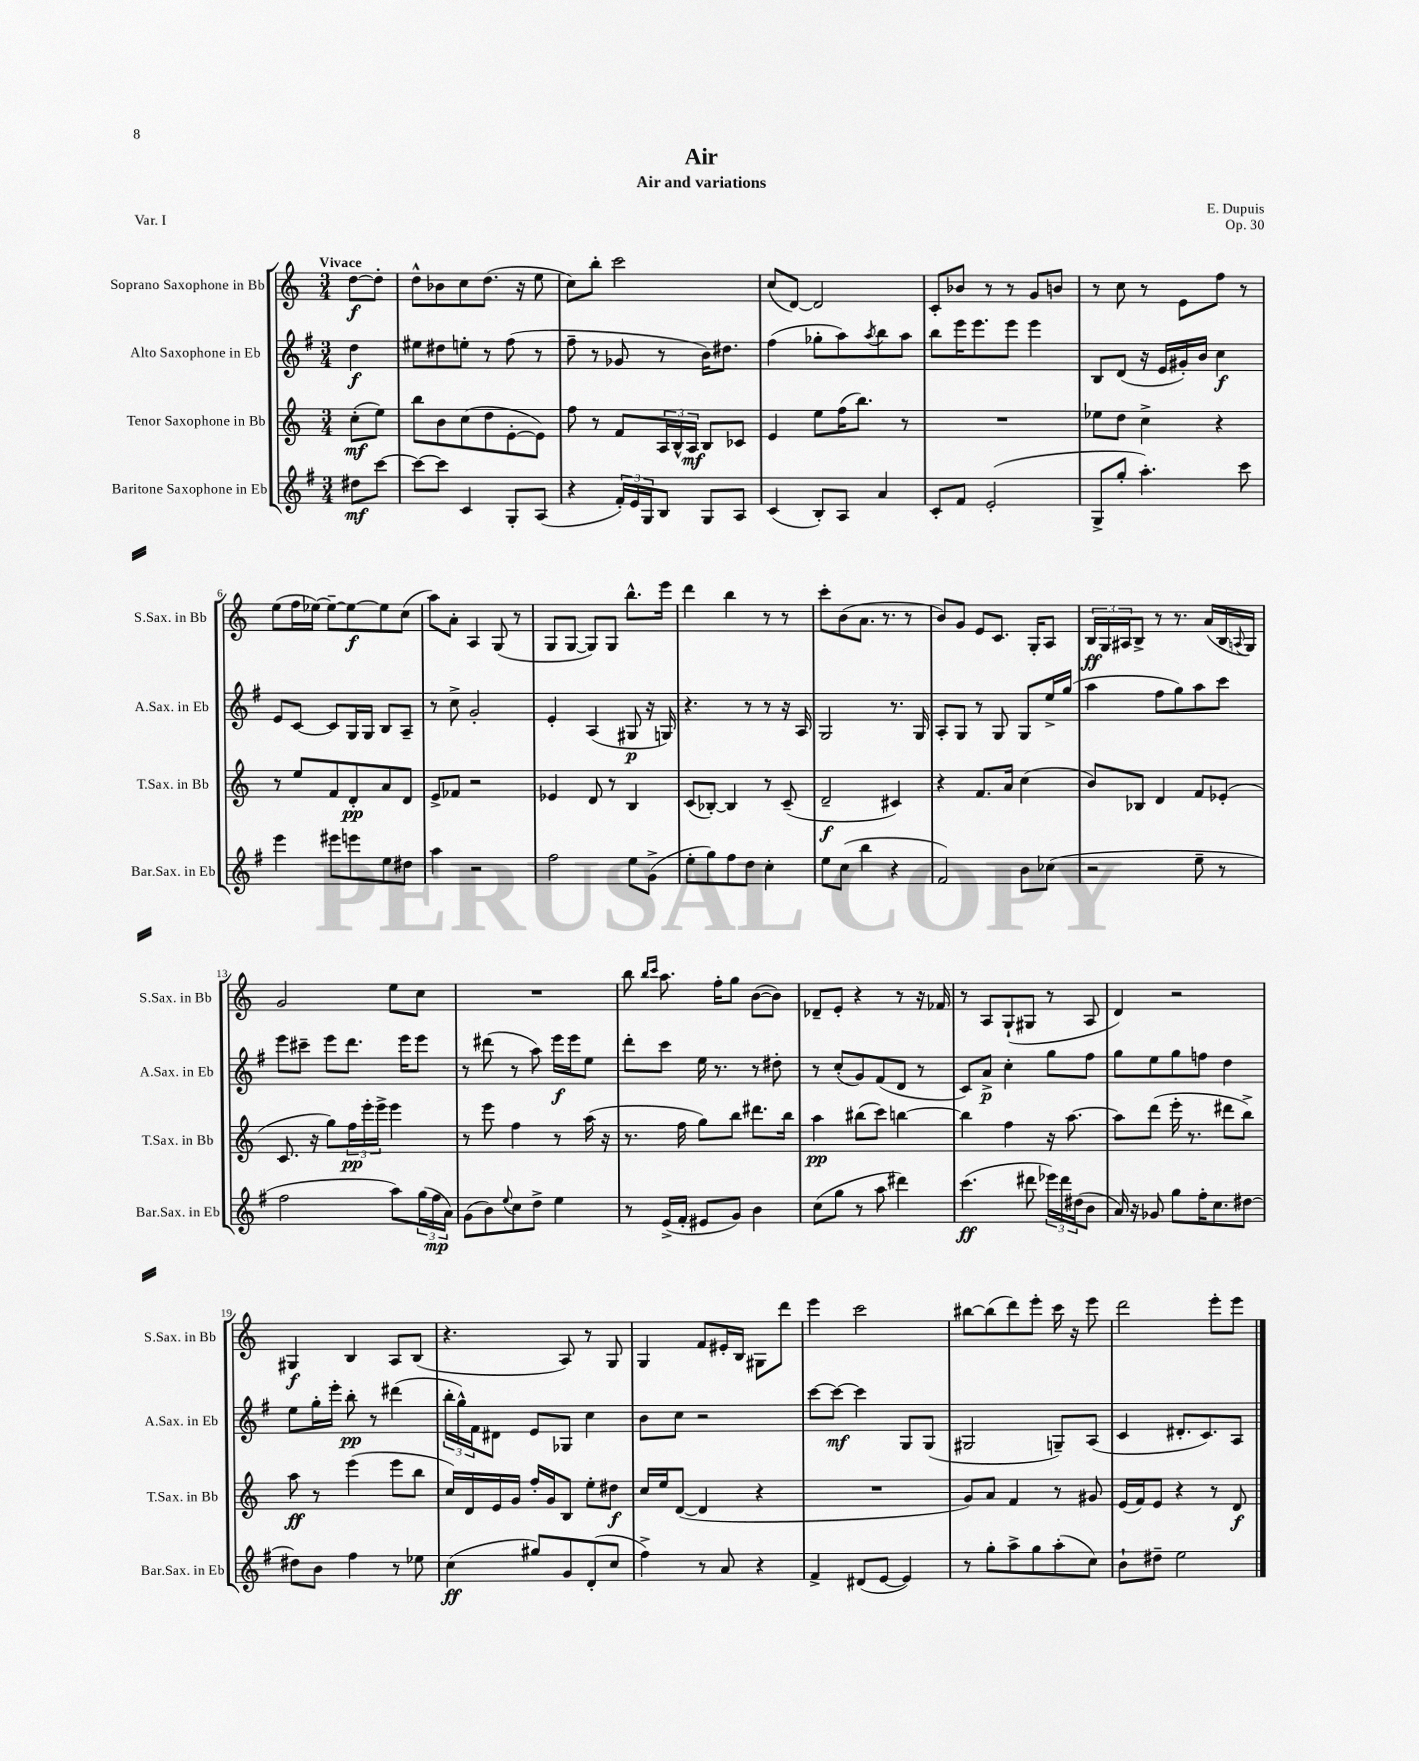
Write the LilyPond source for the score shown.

\header { title = "Air" composer = "E. Dupuis" subtitle = "Air and variations" opus = "Op. 30" piece = "Var. I" }
<<
\new StaffGroup <<
\new Staff = "s0" \with { instrumentName = "Soprano Saxophone in Bb" shortInstrumentName = "S.Sax. in Bb" } {
    \clef treble \key c \major \numericTimeSignature \time 3/4 \partial 4 \tempo "Vivace"
    d''8~\f d''8-. |
    d''8-^ bes'8 c''8 d''8.( r16 e''8 |
    c''8) b''8-. c'''2 |
    c''8( d'8~) d'2 |
    c'8-. bes'8 r8 r8 g'8 b'8 |
    r8 c''8 r8 e'8 f''8 r8 |
    e''8( f''16 ees''16~) ees''8~-- ees''8~\f ees''8 c''8( |
    a''8) a'8-. a4 g8( r8 |
    g8 g8~ g8) g8 b''8.-^ e'''16 |
    d'''4 b''4 r8 r8 |
    c'''8-. b'8( a'8. r8. r8 |
    b'8) g'8 e'8 c'8. g16-. a8 |
    \tuplet 3/2 { b16\ff g16 ais16 } b8-> r8 r8. a'16( b16 \appoggiatura { a8 } g16) |
    g'2 e''8 c''8 |
    R2. |
    b''8 \grace { b''16 c'''16 } a''8. f''16-. g''8 b'8~( b'8) |
    des'8-- e'8-. r4 r8 r16 fes'16 |
    r8 a8 g8-!( gis8 r8 a8 |
    d'4) r2 |
    gis4\f b4 a8 b8( |
    r4. a8) r8 g8 |
    g4 f'8 eis'16-. b16 gis8 d'''8 |
    e'''4 c'''2 |
    bis''8~ bis''8( d'''8) e'''8-. c'''16 r16 e'''8 |
    d'''2 e'''8-. e'''8 \bar "|." |
}
\new Staff = "s1" \with { instrumentName = "Alto Saxophone in Eb" shortInstrumentName = "A.Sax. in Eb" } {
    \clef treble \key g \major \numericTimeSignature \time 3/4 \partial 4
    d''4\f |
    eis''8 dis''8 e''8-. r8 fis''8( r8 |
    fis''8-- r8 ges'8 r8 b'16) dis''8. |
    fis''4( ges''8-. a''8) \acciaccatura { a''8 } b''8 a''8 |
    b''8 e'''16 e'''8. e'''8 e'''4 |
    b8 d'8( r16 e'16 gis'16-.) b'16 c''4\f |
    e'8 c'8~ c'8 g16 g16 b8 a8-- |
    r8 c''8-> g'2-. |
    e'4-. a4( gis8\p r16 g16) |
    r4. r8 r8 r16 a16 |
    g2 r8. g16 |
    a8-. g8 r8 g8 g8 e''16-> g''16( |
    a''4 fis''8 g''8) a''8 c'''8 |
    e'''8 cis'''8-- e'''8 d'''8. e'''16 e'''8 |
    r8 dis'''8( r8 a''8) e'''16\f e'''16 e''8 |
    d'''8-. c'''8 e''16 r8. r8 dis''8-. |
    r8 c''8-.( g'8) fis'8( d'8 r8 |
    c'8) a'8->\p c''4-. g''8 fis''8 |
    g''8 e''8 g''8 f''8 d''4 |
    e''8 g''16-. e'''16-. b''8-.\pp r8 dis'''4( |
    \tuplet 3/2 { b''16-. g''16-^) fis'16 } dis'8 e'8 ges8 c''4 |
    b'8 c''8 r2 |
    c'''8~ c'''8~\mf c'''4 g8 g8( |
    gis2 g8--) a8( |
    c'4 dis'8.-. c'8.) a8 \bar "|." |
}
\new Staff = "s2" \with { instrumentName = "Tenor Saxophone in Bb" shortInstrumentName = "T.Sax. in Bb" } {
    \clef treble \key c \major \numericTimeSignature \time 3/4 \partial 4
    c''8-.\mf( e''8) |
    b''8 b'8 c''8( d''8 e'8~-. e'8) |
    f''8 r8 f'8 \tuplet 3/2 { a16 b16-^ a16\mf } b8 ces'8 |
    e'4 e''8 f''16( b''8.) r8 |
    R2. |
    ees''8 d''8 c''4-> r4 |
    r8 e''8 f'8 d'8-.\pp a'8 d'8 |
    e'8-> fes'8 r2 |
    ees'4 d'8 r8 b4 |
    c'8( bes8~-.) bes4 r8 c'8--( |
    d'2--\f cis'4) |
    r4 f'8. a'16 c''4( |
    b'8) bes8 d'4 f'8 ees'8-.( |
    c'8. r16 g''8) \tuplet 3/2 { f''16\pp e'''16-. e'''16-> } e'''4 |
    r8 e'''8 f''4 r8 a''16( r16 |
    r8. f''16 g''8) b''8 dis'''8. b''16 |
    a''4\pp bis''8( c'''8) b''4~ |
    b''4 f''4 r16 a''8.~ |
    a''8 d'''8( e'''16-. r8. dis'''8 b''8->) |
    a''8\ff r8 e'''4( e'''8 b''8 |
    c''16) d'16 e'16 g'16 f''16-. g'16 b8 e''8-. dis''8\f |
    c''16 e''16 d'8~( d'4 r4 |
    R2. |
    g'8) a'8 f'4 r8 gis'8 |
    e'16( f'16) e'8 r4 r8 d'8\f \bar "|." |
}
\new Staff = "s3" \with { instrumentName = "Baritone Saxophone in Eb" shortInstrumentName = "Bar.Sax. in Eb" } {
    \clef treble \key g \major \numericTimeSignature \time 3/4 \partial 4
    dis''8\mf c'''8~ |
    c'''8~ c'''8 c'4 g8-. a8( |
    r4 \tuplet 3/2 { fis'16-.) e'16 g16 } b8 g8 a8 |
    c'4( b8-.) a8 a'4 |
    c'8-. fis'8 e'2-.( |
    g8-> g''8-. a''4.-.) c'''8 |
    e'''4 eis'''8 e'''8 e''8 dis''8 |
    a''4 r2 |
    fis''2 e''8 g'8->( |
    e''8-. g''8) fis''8 d''8 c''4-. |
    e''8 c''8( b''4 r4 |
    fis'2) b'8 ces''8( |
    r2 e''8-- r8 |
    fis''2 a''8) \tuplet 3/2 { g''16( fis''16\mp a'16) } |
    g'8( b'8) \appoggiatura { e''8 } c''8 d''8-> e''4 |
    r8 e'16->( fis'16-. eis'8 g'8) b'4 |
    c''8( g''8 r8 a''8 dis'''4) |
    c'''4.\ff( dis'''8 \tuplet 3/2 { ees'''16) dis'''16 dis''16( } b'8 |
    a'16) r16 ges'8 g''8 fis''16-. c''8. dis''8~ |
    dis''8 b'8 fis''4 r8 ees''8 |
    c''4\ff( gis''8) g'8 d'8-.( c''8 |
    fis''4->) r8 a'8 r4 |
    fis'4-> dis'8( e'8~ e'4) |
    r8 g''8-. a''8-> g''8 a''8-.( c''8) |
    b'8-! dis''8-- e''2 \bar "|." |
}
>>
>>
